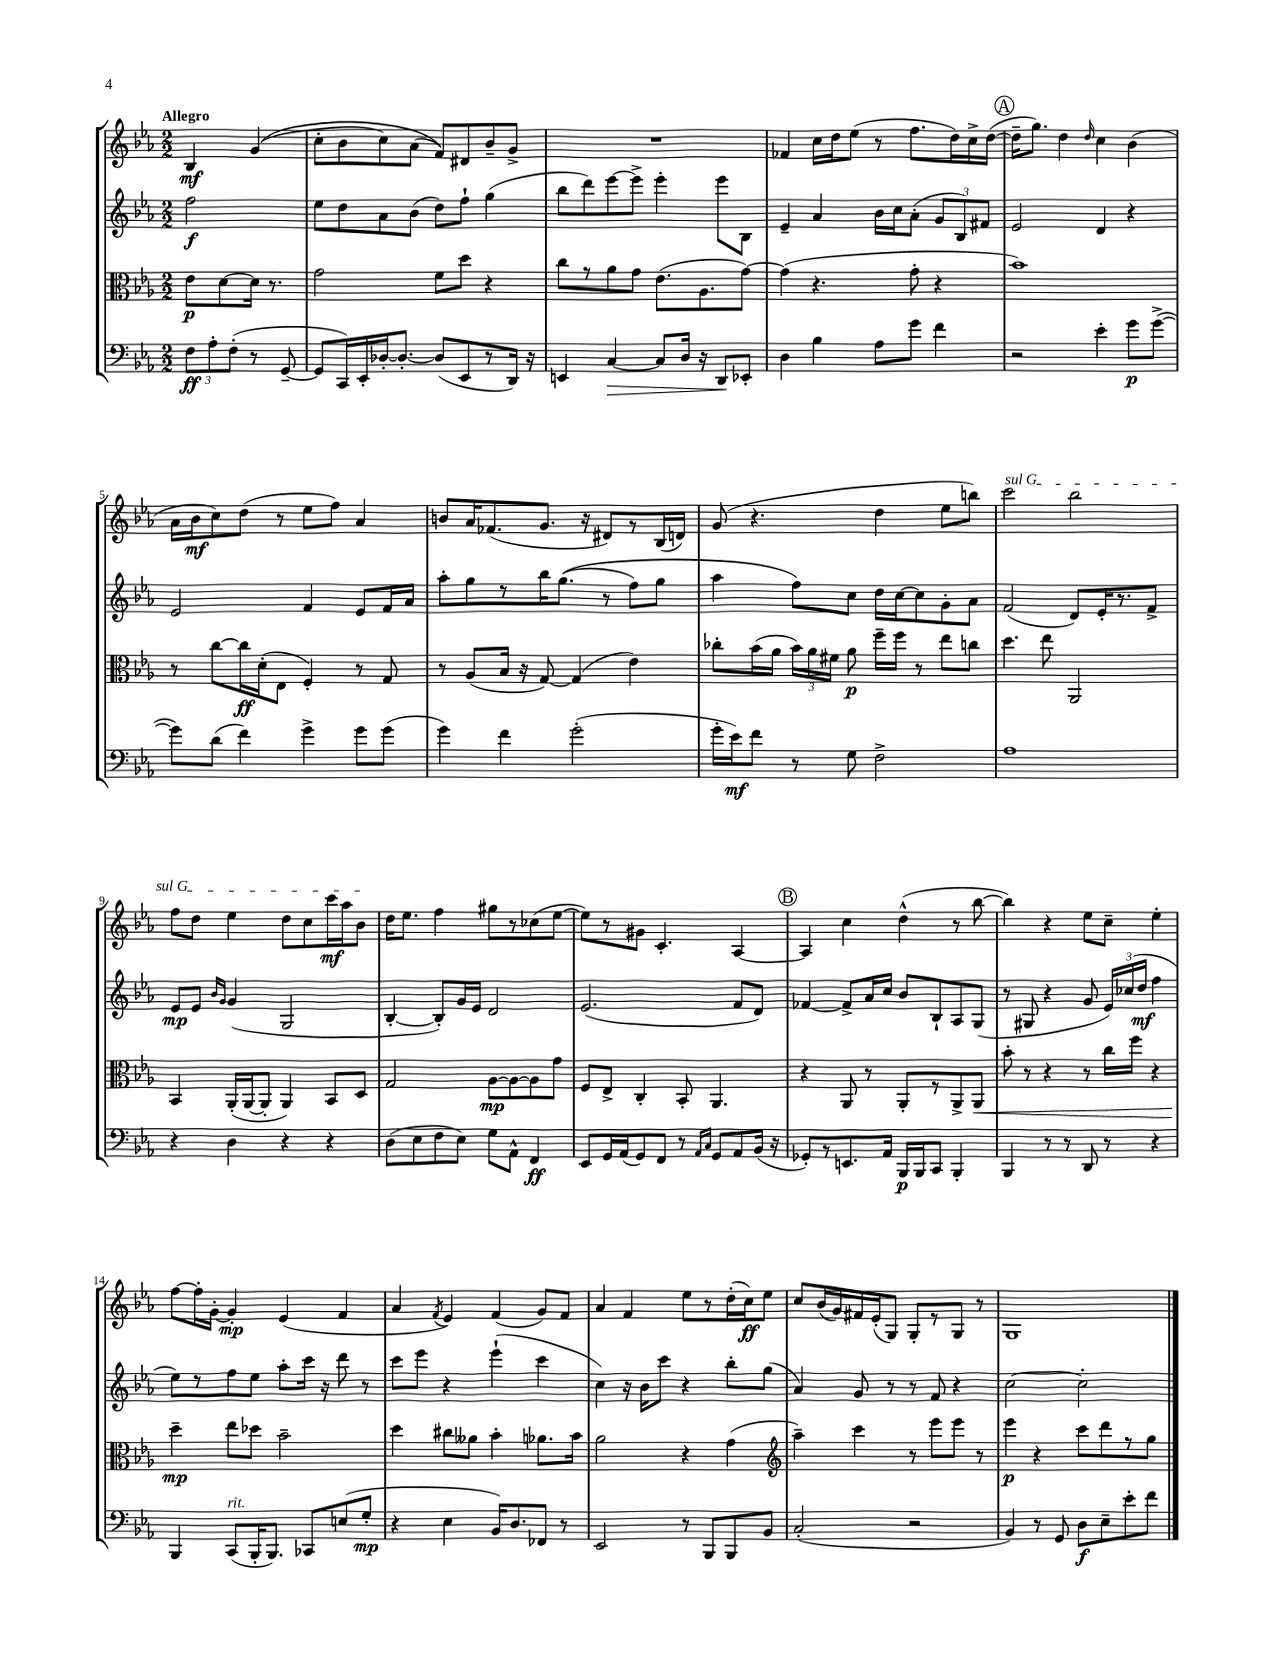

**kern	**kern	**kern	**kern
*staff4	*staff3	*staff2	*staff1
*clefF4	*clefC3	*clefG2	*clefG2
*k[b-e-a-]	*k[b-e-a-]	*k[b-e-a-]	*k[b-e-a-]
*M2/2	*M2/2	*M2/2	*M2/2
12F	8e-	2ff	4B-
12A-'	.	.	.
.	[8d	.	.
(12F'	.	.	.
8r	16d]	.	&((4g
.	8.r	.	.
[8GG~	.	.	.
=	=	=	=
8GG]	2g	8ee-	8cc'
16CC)	.	8dd	8b-
16EE-'	.	.	.
[16D-'	.	8a-	8cc)
8.D-'_	.	.	.
.	.	(8b-	(8a-
(8D-]	8f	8dd)	8f)&)
8EE-	8dd	8ff`	8d#
8r	4r	(4gg	8b-~
16DD)	.	.	8g^
16r	.	.	.
=	=	=	=
4EE	8cc	8bb-	1r
.	8r	8ddd)	.
[4C	8a-	[8eee-	.
.	8g	8eee-^]	.
8C]	(8.e-	4eee-'	.
16D	.	.	.
16r	8.A-	.	.
8DD	.	8eee-	.
8EE-'	[8g)	8B-	.
=	=	=	=
4D	(4g]	4e-~	4f-
4B-	4.r	4a-	16cc
.	.	.	16dd
.	.	.	(8ee-
8A-	.	16b-	8r
.	.	16cc	.
8g	8g'	(8a-'	8.ff
4f	4r	12g	.
.	.	.	16dd)
.	.	12B-)	.
.	.	.	16cc^
.	.	12f#	.
.	.	.	([16dd
=	=	=	=
2r	1b-)	2e-	16dd~]
.	.	.	8.gg)
.	.	.	4dd
.	.	.	16qqdd
4e-'	.	4d	4cc
8g	.	4r	(4b-
([8g^	.	.	.
=	=	=	=
8g])	8r	2e-	16a-
.	.	.	16b-
(8d	[8cc	.	8cc)
4f)	16cc]	.	(8dd
.	(16d'	.	.
.	8E-	.	8r
4g^	4F')	4f	8ee-
.	.	.	8ff)
8g	8r	8e-	4a-
(8g	8G	16f	.
.	.	16a-	.
=	=	=	=
4g)	8r	8aa-'	8b
.	(8A-	8gg	16a-
.	.	.	(8.f-
4f	16B-	8r	.
.	16r	.	.
.	[8G)	16bb-	8.g
.	.	&((8.gg	.
(2g'	(4G]	.	.
.	.	.	16r
.	.	8r	8d#)
.	4e-)	8ff)	8r
.	.	8gg	(16B-
.	.	.	16d)
=	=	=	=
16g'	8cc-'	4aa-	(8g
16e-)	.	.	.
8f	(16b-	.	4.r
.	16a-	.	.
8r	24b-)	8ff&)	.
.	24a-	.	.
.	24f#	.	.
8G	8a-	8cc	.
2F^	16ff~	16dd	4dd
.	16ff	[16cc	.
.	8r	8cc]	.
.	8ee-	8g'	8ee-
.	8cc	8a-	8bb)
=	=	=	=
1A-	4.dd	(2f	2ccc
.	8ee-	.	.
.	2AA-	8d)	2bb-
.	.	16e-'	.
.	.	8.r	.
.	.	8f^	.
=	=	=	=
4r	4BB-	8e-	8ff
.	.	8e-	8dd
.	.	16qqb-	.
.	.	16qqg	.
4D	(16AA-'	(4g	4ee-
.	[16AA-	.	.
.	8AA-']	.	.
4r	4AA-)	2G	8dd
.	.	.	8cc
4r	8BB-	.	16ccc
.	.	.	16aa-
.	8D	.	8b-
=	=	=	=
(8D	2G	[4B-'	16dd
.	.	.	8.ee-
8E-	.	.	.
8F	.	8B-'])	4ff
8E-)	.	16g	.
.	.	16e-	.
8G	[8A-	2d	8gg#
8AA-^^	8A-_	.	8r
4FF	8A-]	.	(8cc-
.	8g	.	[8ee-
=	=	=	=
8EE-	8F	(2.e-	8ee-])
16GG	8E-^	.	8r
(16AA-	.	.	.
8GG)	4C'	.	8g#
8FF	.	.	4.c'
8r	8BB-'	.	.
16qqAA-	.	.	.
16qqC	.	.	.
8GG	4.AA-	.	.
8AA-	.	8f	[4A-
(16BB-	.	8d)	.
16r	.	.	.
=	=	=	=
8GG-')	4r	[4f-	4A-]
8r	.	.	.
8.EE	8AA-	8f-^]	4cc
.	8r	16a-	.
16AA-	.	16cc	.
16BBB-	8AA-'	8b-	(4dd^^
16BBB-	.	.	.
8CC	8r	8B-`	.
4BBB-'	8AA-^	8A-	8r
.	8AA-	(8G	[8bb-
=	=	=	=
4BBB-	8b-'	8r	4bb-])
.	8r	8G#	.
8r	4r	4r	4r
8r	.	.	.
8DD	8r	8g	8ee-
8r	16cc	24e-)	8cc~
.	.	(24cc-	.
.	16ff	.	.
.	.	24dd	.
4r	4r	4ff	4ee-'
=	=	=	=
4BBB-	4dd~	8ee-)	[8ff
.	.	8r	16ff']
.	.	.	[16g'
(8CC	8ee-	8ff	4g']
16BBB-'	8dd-	8ee-	.
8.BBB-)	.	.	.
.	2b-~	8aa-'	(4e-
8CC-	.	16ccc	.
.	.	16r	.
(8E	.	8ddd	4f
8G'	.	8r	.
=	=	=	=
4r	4dd	8ccc	4a-
.	.	8eee-	.
.	.	.	8qf
4E-	8cc#	4r	4e-)
.	8a--	.	.
16BB-)	4b-'	(4eee-`	(4f
8.D	.	.	.
8FF-	8.a-	4ccc	8g)
8r	.	.	8f
.	16b-	.	.
=	=	=	=
2EE-	2a-	4cc)	4a-
.	.	16r	4f
.	.	16b-	.
.	.	8ccc	.
8r	4r	4r	8ee-
8BBB-	.	.	8r
8BBB-	(4g	8bb-'	(16dd'
.	.	.	16cc)
8BB-	.	(8gg	8ee-
=	=	=	=
*	*clefG2	*	*
(2C'	4aa-~)	4a-)	8cc
.	.	.	(16b-
.	.	.	16g)
.	4ccc	8g	16f#
.	.	.	(16e-'
.	.	8r	8G)
2r	8r	8r	8G'
.	8eee-	8f	8r
.	8eee-	4r	8G
.	8r	.	8r
=	=	=	=
4BB-)	4eee-	[2cc	1G
8r	4r	.	.
8GG	.	.	.
8D	8ccc	2cc']	.
8E-~	8ddd	.	.
8e-'	8r	.	.
8f	8gg	.	.
==	==	==	==
*-	*-	*-	*-
